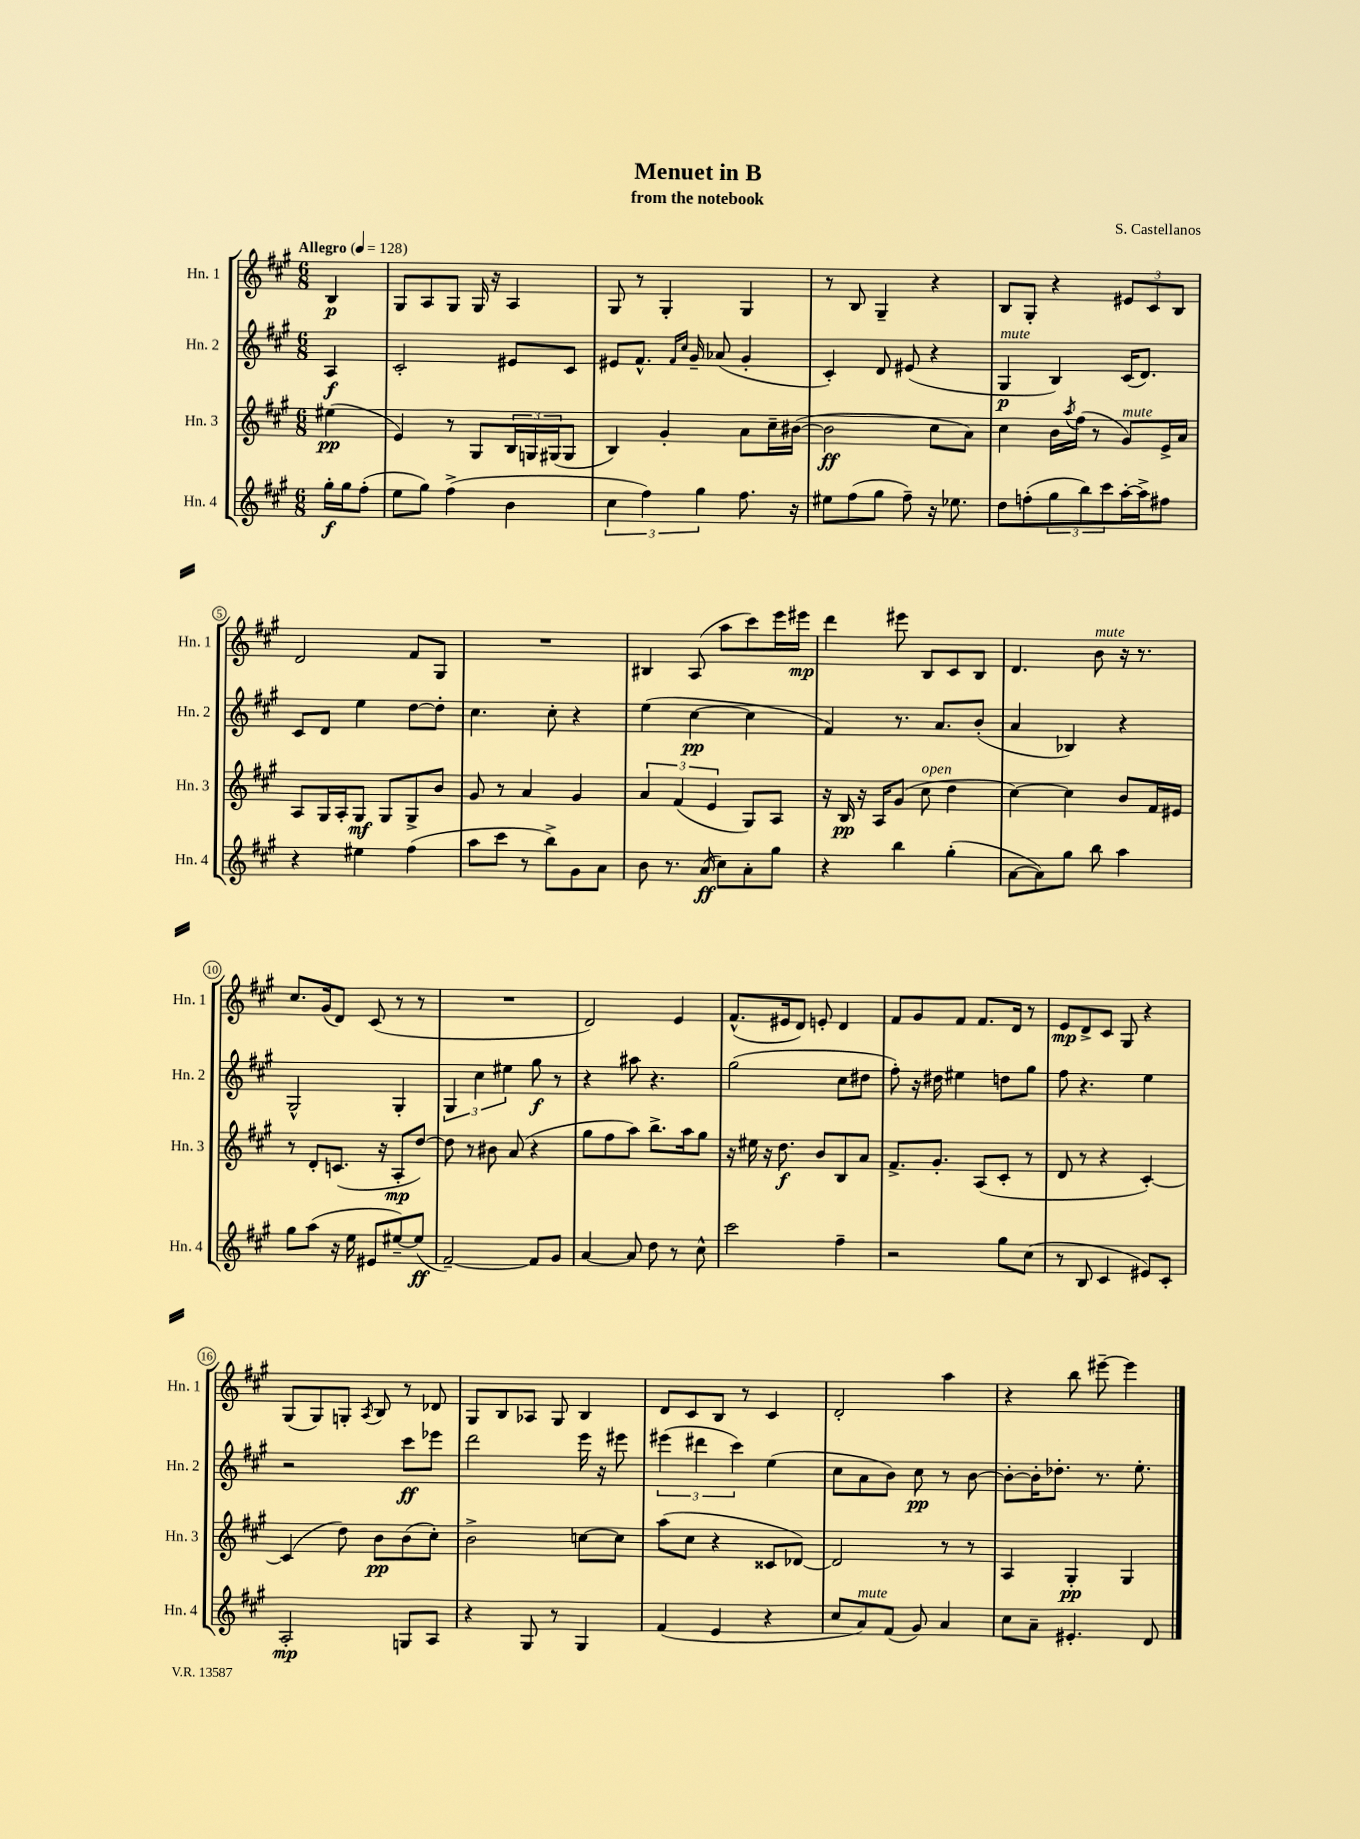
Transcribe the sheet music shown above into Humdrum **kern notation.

**kern	**dynam	**kern	**dynam	**kern	**dynam	**kern	**dynam
*part4	*part4	*part3	*part3	*part2	*part2	*part1	*part1
*staff4	*staff4	*staff3	*staff3	*staff2	*staff2	*staff1	*staff1
*I"Hn. 4	*	*I"Hn. 3	*	*I"Hn. 2	*	*I"Hn. 1	*
*I'Hn. 4	*	*I'Hn. 3	*	*I'Hn. 2	*	*I'Hn. 1	*
*clefG2	*	*clefG2	*	*clefG2	*	*clefG2	*
*k[f#c#g#]	*	*k[f#c#g#]	*	*k[f#c#g#]	*	*k[f#c#g#]	*
*M6/8	*	*M6/8	*	*M6/8	*	*M6/8	*
*MM128	*	*MM128	*	*MM128	*	*MM128	*
=	=	=	=	=	=	=	=
!	!	!	!	!	!	!LO:TX:a:B:t=Allegro	!
16gg#'\LL	f	(4ee#X\	pp	4A/	f	4B/	p
16gg#\J	.	.	.	.	.	.	.
(8ff#'\J	.	.	.	.	.	.	.
=1	=1	=1	=1	=1	=1	=1	=1
8ee\L	.	4e/)	.	2c#'/	.	8G#/L	.
8gg#\J)	.	.	.	.	.	8A/	.
(4ff#^\	.	8r	.	.	.	8G#/J	.
.	.	8G#/L	.	.	.	16G#/	.
.	.	.	.	.	.	16r	.
4b\	.	24B/L	.	8e#X/L	.	4A/	.
.	.	24Gn/	.	.	.	.	.
.	.	(24G#X/J	.	.	.	.	.
.	.	8G#/J	.	8c#/J	.	.	.
=2	=2	=2	=2	=2	=2	=2	=2
6cc#\	.	4B/)	.	8e#X/L	.	8G#/	.
.	.	.	.	8.f#^^/J	.	8r	.
6ff#\)	.	.	.	.	.	.	.
.	.	4g#'/	.	.	.	4G#'/	.
.	.	.	.	16qqf#/LL	.	.	.
.	.	.	.	16qqcc#/JJ	.	.	.
.	.	.	.	16g#~/	.	.	.
6gg#\	.	.	.	.	.	.	.
.	.	.	.	(8a-X/	.	.	.
8.ff#\	.	8a\L	.	4g#'/	.	4G#/	.
.	.	16cc#~\L	.	.	.	.	.
16r	.	([16b#X\JJ	.	.	.	.	.
=3	=3	=3	=3	=3	=3	=3	=3
8ee#X\L	.	2b#\]	ff	4c#'/)	.	8r	.
(8ff#\	.	.	.	.	.	8B/	.
8gg#\J	.	.	.	8d/	.	4G#~/	.
8ff#~\)	.	.	.	(8e#X/	.	.	.
16r	.	8cc#\L	.	4r	.	4r	.
8.ee-X\	.	.	.	.	.	.	.
.	.	8a\J)	.	.	.	.	.
=4	=4	=4	=4	=4	=4	=4	=4
!	!	!	!	!LO:TX:a:i:t=mute	!	!	!
8dd\L	.	4cc#\	.	4G#/	p	8B/L	.
(8ffn'\	.	.	.	.	.	8G#'/J	.
12gg#\	.	16b\LL	.	4B/)	.	4r	.
.	.	8qaa/	.	.	.	.	.
.	.	(16ff#\JJ	.	.	.	.	.
12bb\)	.	.	.	.	.	.	.
.	.	8r	.	.	.	.	.
12ccc#\	.	.	.	.	.	.	.
!	!	!LO:TX:a:i:t=mute	!	!	!	!	!
[16aa'\L	.	8g#/L)	.	(16c#/KL	.	12e#X/L	.
16aa^\J]	.	.	.	8.d/J)	.	.	.
.	.	.	.	.	.	12c#/	.
8ff#X\J	.	16e^/L	.	.	.	.	.
.	.	.	.	.	.	12B/J	.
.	.	16a/JJ	.	.	.	.	.
!!LO:LB:g=z
=5	=5	=5	=5	=5	=5	=5	=5
4r	.	8A/L	.	8c#/L	.	2d/	.
.	.	16G#/L	.	8d/J	.	.	.
.	.	16A'/J	.	.	.	.	.
4ee#X\	.	8G#/J	mf	4ee\	.	.	.
.	.	8G#/L	.	.	.	.	.
(4ff#\	.	8G#^/	.	[8dd\L	.	8f#/L	.
.	.	8b/J	.	8dd'\J]	.	8G#/J	.
=6	=6	=6	=6	=6	=6	=6	=6
8aa\L	.	8g#/	.	4.cc#\	.	2.r	.
8ccc#\J	.	8r	.	.	.	.	.
8r	.	4a/	.	.	.	.	.
8bb^\L)	.	.	.	8cc#'\	.	.	.
8g#\	.	4g#/	.	4r	.	.	.
8a\J	.	.	.	.	.	.	.
=7	=7	=7	=7	=7	=7	=7	=7
8b\	.	6a/	.	(4ee\	.	4B#X/	.
8.r	.	.	.	.	.	.	.
.	.	(6f#/	.	.	.	.	.
.	.	.	.	[4cc#\	pp	(8A/	.
(16a/	ff	.	.	.	.	.	.
.	.	6e/	.	.	.	.	.
8cc#\L)	.	.	.	.	.	8aa\L	.
8a'\	.	8G#/L)	.	4cc#\]	.	8ccc#\)	.
8gg#\J	.	8A/J	.	.	.	16eee\L	.
.	.	.	.	.	.	16eee#X\JJ	mp
=8	=8	=8	=8	=8	=8	=8	=8
4r	.	16r	.	4f#/)	.	4ddd\	.
.	.	16B/	pp	.	.	.	.
.	.	16r	.	.	.	.	.
.	.	16A/KL	.	.	.	.	.
4bb\	.	(8g#/J	.	8.r	.	8eee#X\	.
!	!	!LO:TX:a:i:t=open	!	!	!	!	!
.	.	8cc#\	.	.	.	8B/L	.
.	.	.	.	8.a/L	.	.	.
(4gg#'\	.	4dd\	.	.	.	8c#/	.
.	.	.	.	(8b'/J	.	8B/J	.
=9	=9	=9	=9	=9	=9	=9	=9
[8a\L	.	[4cc#\)	.	4a/	.	4.d/	.
8a\])	.	.	.	.	.	.	.
8gg#\J	.	4cc#\]	.	4B-X/)	.	.	.
!	!	!	!	!	!	!LO:TX:a:i:t=mute	!
8bb\	.	.	.	.	.	8b\	.
4aa\	.	8b/L	.	4r	.	16r	.
.	.	.	.	.	.	8.r	.
.	.	16f#/L	.	.	.	.	.
.	.	16e#X/JJ	.	.	.	.	.
!!LO:LB:g=z
=10	=10	=10	=10	=10	=10	=10	=10
8gg#\L	.	8r	.	2G#^^/	.	8.cc#/L	.
(8aa\J	.	8d'/L	.	.	.	.	.
.	.	.	.	.	.	(16g#/k	.
16r	.	(8.cn/J	.	.	.	8d/J)	.
16ee\	.	.	.	.	.	.	.
8e#X/L	.	.	.	.	.	(8c#/	.
.	.	16r	.	.	.	.	.
[8ee#X~/)	.	8A'/L	mp	4G#'/	.	8r	.
(8ee#/J]	ff	[8dd/J)	.	.	.	8r	.
=11	=11	=11	=11	=11	=11	=11	=11
[2f#~/)	.	8dd\]	.	6G#/	.	2.r	.
.	.	8r	.	.	.	.	.
.	.	.	.	6cc#\	.	.	.
.	.	8b#X\	.	.	.	.	.
.	.	.	.	6ee#X\	.	.	.
.	.	(8a/	.	.	.	.	.
8f#/L]	.	4r	.	8gg#\	f	.	.
8g#/J	.	.	.	8r	.	.	.
=12	=12	=12	=12	=12	=12	=12	=12
[4a/	.	8gg#\L	.	4r	.	2d/)	.
.	.	8ff#\	.	.	.	.	.
8a/]	.	8aa\J)	.	8aa#X\	.	.	.
8dd\	.	8.bb^\L	.	4.r	.	.	.
8r	.	.	.	.	.	4e/	.
.	.	16aa\k	.	.	.	.	.
8cc#^^\	.	8gg#\J	.	.	.	.	.
=13	=13	=13	=13	=13	=13	=13	=13
2ccc#\	.	16r	.	(2gg#\	.	(8.f#^^/L	.
.	.	16ee#X\	.	.	.	.	.
.	.	16r	.	.	.	.	.
.	.	8.dd\	f	.	.	16e#X/k	.
.	.	.	.	.	.	8d/J)	.
.	.	8b/L	.	.	.	8en'/	.
4ff#~\	.	8B/	.	8cc#\L	.	4d/	.
.	.	8a/J	.	8dd#X\J	.	.	.
=14	=14	=14	=14	=14	=14	=14	=14
2r	.	8.f#^/L	.	8ff#'\)	.	8f#/L	.
.	.	.	.	16r	.	8g#/	.
.	.	8.g#'/J	.	16dd#X\	.	.	.
.	.	.	.	4ee#X\	.	8f#/J	.
.	.	(8A/L	.	.	.	8.f#/L	.
8gg#\L	.	8c#'/J	.	8ddn\L	.	.	.
.	.	.	.	.	.	16d/Jk	.
(8cc#\J	.	8r	.	8gg#\J	.	8r	.
=15	=15	=15	=15	=15	=15	=15	=15
8r	.	8d/	.	8ff#\	.	8e/L	mp
8B/	.	8r	.	4.r	.	8d^/	.
4c#/	.	4r	.	.	.	8c#/J	.
.	.	.	.	.	.	8G#/	.
8e#X/L)	.	[4c#'/)	.	4ee\	.	4r	.
8c#'/J	.	.	.	.	.	.	.
!!LO:LB:g=z
=16	=16	=16	=16	=16	=16	=16	=16
2A'/	mp	(4c#/]	.	2r	.	(8G#/L	.
.	.	.	.	.	.	8G#/)	.
.	.	8dd\)	.	.	.	8Gn'/J	.
.	.	.	.	.	.	8qA/	.
.	.	8b\L	pp	.	.	8B/	.
8Gn/L	.	(8b\	.	8ccc#\L	ff	8r	.
8A/J	.	8cc#'\J)	.	8eee-X\J	.	8d-X/	.
=17	=17	=17	=17	=17	=17	=17	=17
4r	.	2b^\	.	2ddd\	.	8G#/L	.
.	.	.	.	.	.	8B/	.
8G#/	.	.	.	.	.	8A-X/J	.
8r	.	.	.	.	.	8G#/	.
4G#/	.	[8ccn\L	.	16eee\	.	4B/	.
.	.	.	.	16r	.	.	.
.	.	8cc\J]	.	8eee#X\	.	.	.
=18	=18	=18	=18	=18	=18	=18	=18
(4f#/	.	(8aa\L	.	(6eee#X\	.	8d/L	.
.	.	8cc#\J	.	.	.	8c#/	.
.	.	.	.	6ddd#X\	.	.	.
4e/	.	4r	.	.	.	8B/J	.
.	.	.	.	6ccc#\)	.	.	.
.	.	.	.	.	.	8r	.
4r	.	8c##X/L	.	(4ee\	.	4c#/	.
.	.	[8d-X/J)	.	.	.	.	.
=19	=19	=19	=19	=19	=19	=19	=19
8cc#/L	.	2d-/]	.	8cc#\L	.	2d'/	.
!LO:TX:a:i:t=mute	!	!	!	!	!	!	!
8a/)	.	.	.	8a\	.	.	.
(8f#/J	.	.	.	8b\J)	.	.	.
8g#/)	.	.	.	8cc#\	pp	.	.
4a/	.	8r	.	8r	.	4aa\	.
.	.	8r	.	[8b\	.	.	.
=20	=20	=20	=20	=20	=20	=20	=20
8cc#\L	.	4A/	.	8b'\L_	.	4r	.
8a~\J	.	.	.	16b'\K]	.	.	.
.	.	.	.	8.dd-X'\J	.	.	.
4.e#X'/	.	4G#'/	pp	.	.	8bb\	.
.	.	.	.	8.r	.	[8eee#X~\	.
.	.	4G#/	.	.	.	4eee#\]	.
.	.	.	.	8.ee'\	.	.	.
8d/	.	.	.	.	.	.	.
==	==	==	==	==	==	==	==
*-	*-	*-	*-	*-	*-	*-	*-
